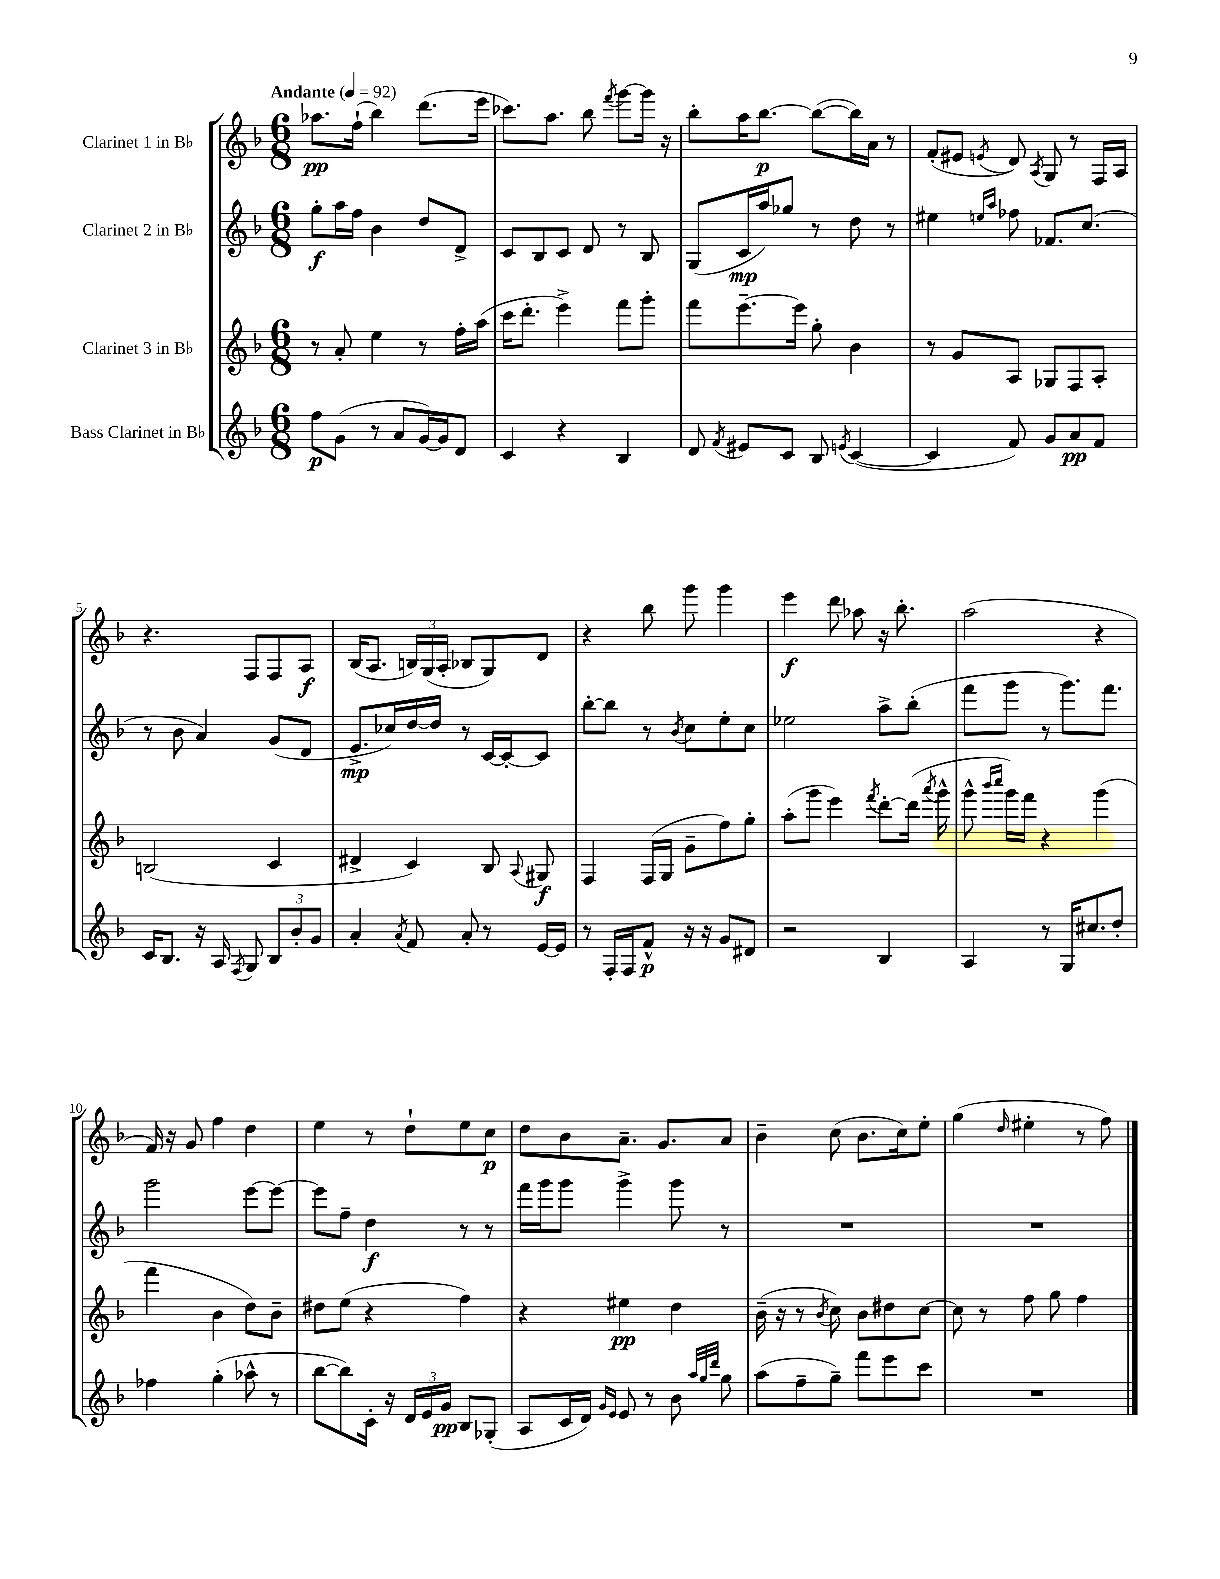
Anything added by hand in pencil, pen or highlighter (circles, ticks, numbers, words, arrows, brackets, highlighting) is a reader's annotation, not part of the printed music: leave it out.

**kern	**kern	**kern	**kern
*staff4	*staff3	*staff2	*staff1
*clefG2	*clefG2	*clefG2	*clefG2
*k[b-]	*k[b-]	*k[b-]	*k[b-]
*M6/8	*M6/8	*M6/8	*M6/8
*MM92	*MM92	*MM92	*MM92
8ff	8r	8gg'	8.aa-
(8g	8a'	16aa	.
.	.	16ff	(16ff`
8r	4ee	4b-	4bb-)
8a	.	.	.
[16g)	8r	8dd	(8.ddd
16g]	.	.	.
8d	16ff'	8d^	.
.	(16aa	.	16eee
=	=	=	=
4c	16ccc	8c	8.ccc-)
.	8.ddd'	.	.
.	.	8B-	.
.	.	.	8.aa
4r	4eee^)	8c	.
.	.	8d	8bb-
.	.	.	8qfff
4B-	8fff	8r	[8ggg
.	8ggg'	8B-	16ggg]
.	.	.	16r
=	=	=	=
8d	8fff	(8G	8bb-'
8qf	.	.	.
8e#	[8.eee~	16c	16aa
.	.	16aa)	[8.bb-
8c	.	8gg-	.
.	16eee]	.	.
8B-	8gg'	8r	(8bb-_
8qe	.	.	.
([4c	4b-	8dd	16bb-])
.	.	.	16a
.	.	8r	8r
=	=	=	=
4c]	8r	4ee#	(8f'
.	8g	.	8e#
.	.	16qqee	.
.	.	16qqaa	8qe
8f)	8A	8ff-	8d)
.	.	.	8qA
8g	8G-	8.f-	8G
8a	8F	.	8r
.	.	(8.cc	.
8f	8A'	.	16F
.	.	.	16A
=	=	=	=
16c	(2B	8r	4.r
8.B-	.	.	.
.	.	8b-	.
16r	.	4a)	.
16A	.	.	.
8qF	.	.	.
8G	.	.	8F
12B-	4c	(8g	8F
12b-'	.	.	.
.	.	8d	8A
12g	.	.	.
=	=	=	=
4a'	4d#^	8.e^	(16B-
.	.	.	8.A
.	.	16cc-)	.
8qa	.	.	.
8f	4c)	[16dd	24B)
.	.	.	(24G
.	.	16dd]	.
.	.	.	24A'
8a'	.	8r	8B-
8r	8B-	[16c	8G)
.	.	16c'_	.
.	8qqA	.	.
[16e	8G#	8c]	8d
16e]	.	.	.
=	=	=	=
8r	4F	[8bb-'	4r
16F'	.	8bb-]	.
16F	.	.	.
8f^^	(16F	8r	8bb-
.	16G	.	.
.	.	8qb-	.
16r	8g~	8cc	8ggg
16r	.	.	.
8g	8ff)	8ee'	4ggg
8d#	8gg'	8cc	.
=	=	=	=
2r	(8aa'	2ee-	4eee
.	8ggg	.	.
.	4eee)	.	8ddd
.	.	.	8aa-
.	8qfff	.	.
4B-	[8ddd'	8aa^	16r
.	.	.	8.bb-'
.	(16ddd]	(8bb-'	.
.	8qaaa	.	.
.	16ggg^^	.	.
=	=	=	=
4A	8ggg^^	8fff	(2aa
.	16qqbbb-	.	.
.	16qqcccc	.	.
.	16ggg)	8ggg	.
.	16fff	.	.
8r	4r	8r	.
16G	.	8.ggg)	.
8.cc#	.	.	.
.	(4ggg	.	4r
.	.	8.fff	.
8dd'	.	.	.
=	=	=	=
4ff-	4fff	2ggg	16f)
.	.	.	16r
.	.	.	8g
(4gg'	4b-	.	4ff
8aa-^^	8dd)	[8eee	4dd
8r	8b-~	8eee_	.
=	=	=	=
[8bb-	8dd#	8eee]	4ee
8bb-])	(8ee	8ff~	.
16c'	4r	4dd	8r
16r	.	.	.
24d	.	.	8dd`
24e	.	.	.
24g	.	.	.
8B-	4ff)	8r	8ee
(8G-'	.	8r	8cc
=	=	=	=
8A	4r	16fff	8dd
.	.	16ggg	.
16c	.	8ggg	8b-
16d)	.	.	.
16qqg	.	.	.
16qqe	.	.	.
8e	4ee#	4ggg^	8.a~
8r	.	.	.
.	.	.	8.g
8b-	4dd	8ggg	.
32qqaa	.	.	.
32qqgg	.	.	.
32qqddd	.	.	.
8gg	.	8r	8a
=	=	=	=
(8aa	(16b-~	2.r	4b-~
.	16r	.	.
8ff~	8r	.	.
.	8qb-	.	.
8gg~)	8cc)	.	(8cc
8fff	8b-	.	8.b-
8eee	8dd#	.	.
.	.	.	16cc)
8ccc	[8cc	.	8ee'
=	=	=	=
2.r	8cc]	2.r	(4gg
.	8r	.	.
.	.	.	16qqdd
.	8ff	.	4ee#'
.	8gg	.	.
.	4ff	.	8r
.	.	.	8ff)
==	==	==	==
*-	*-	*-	*-
